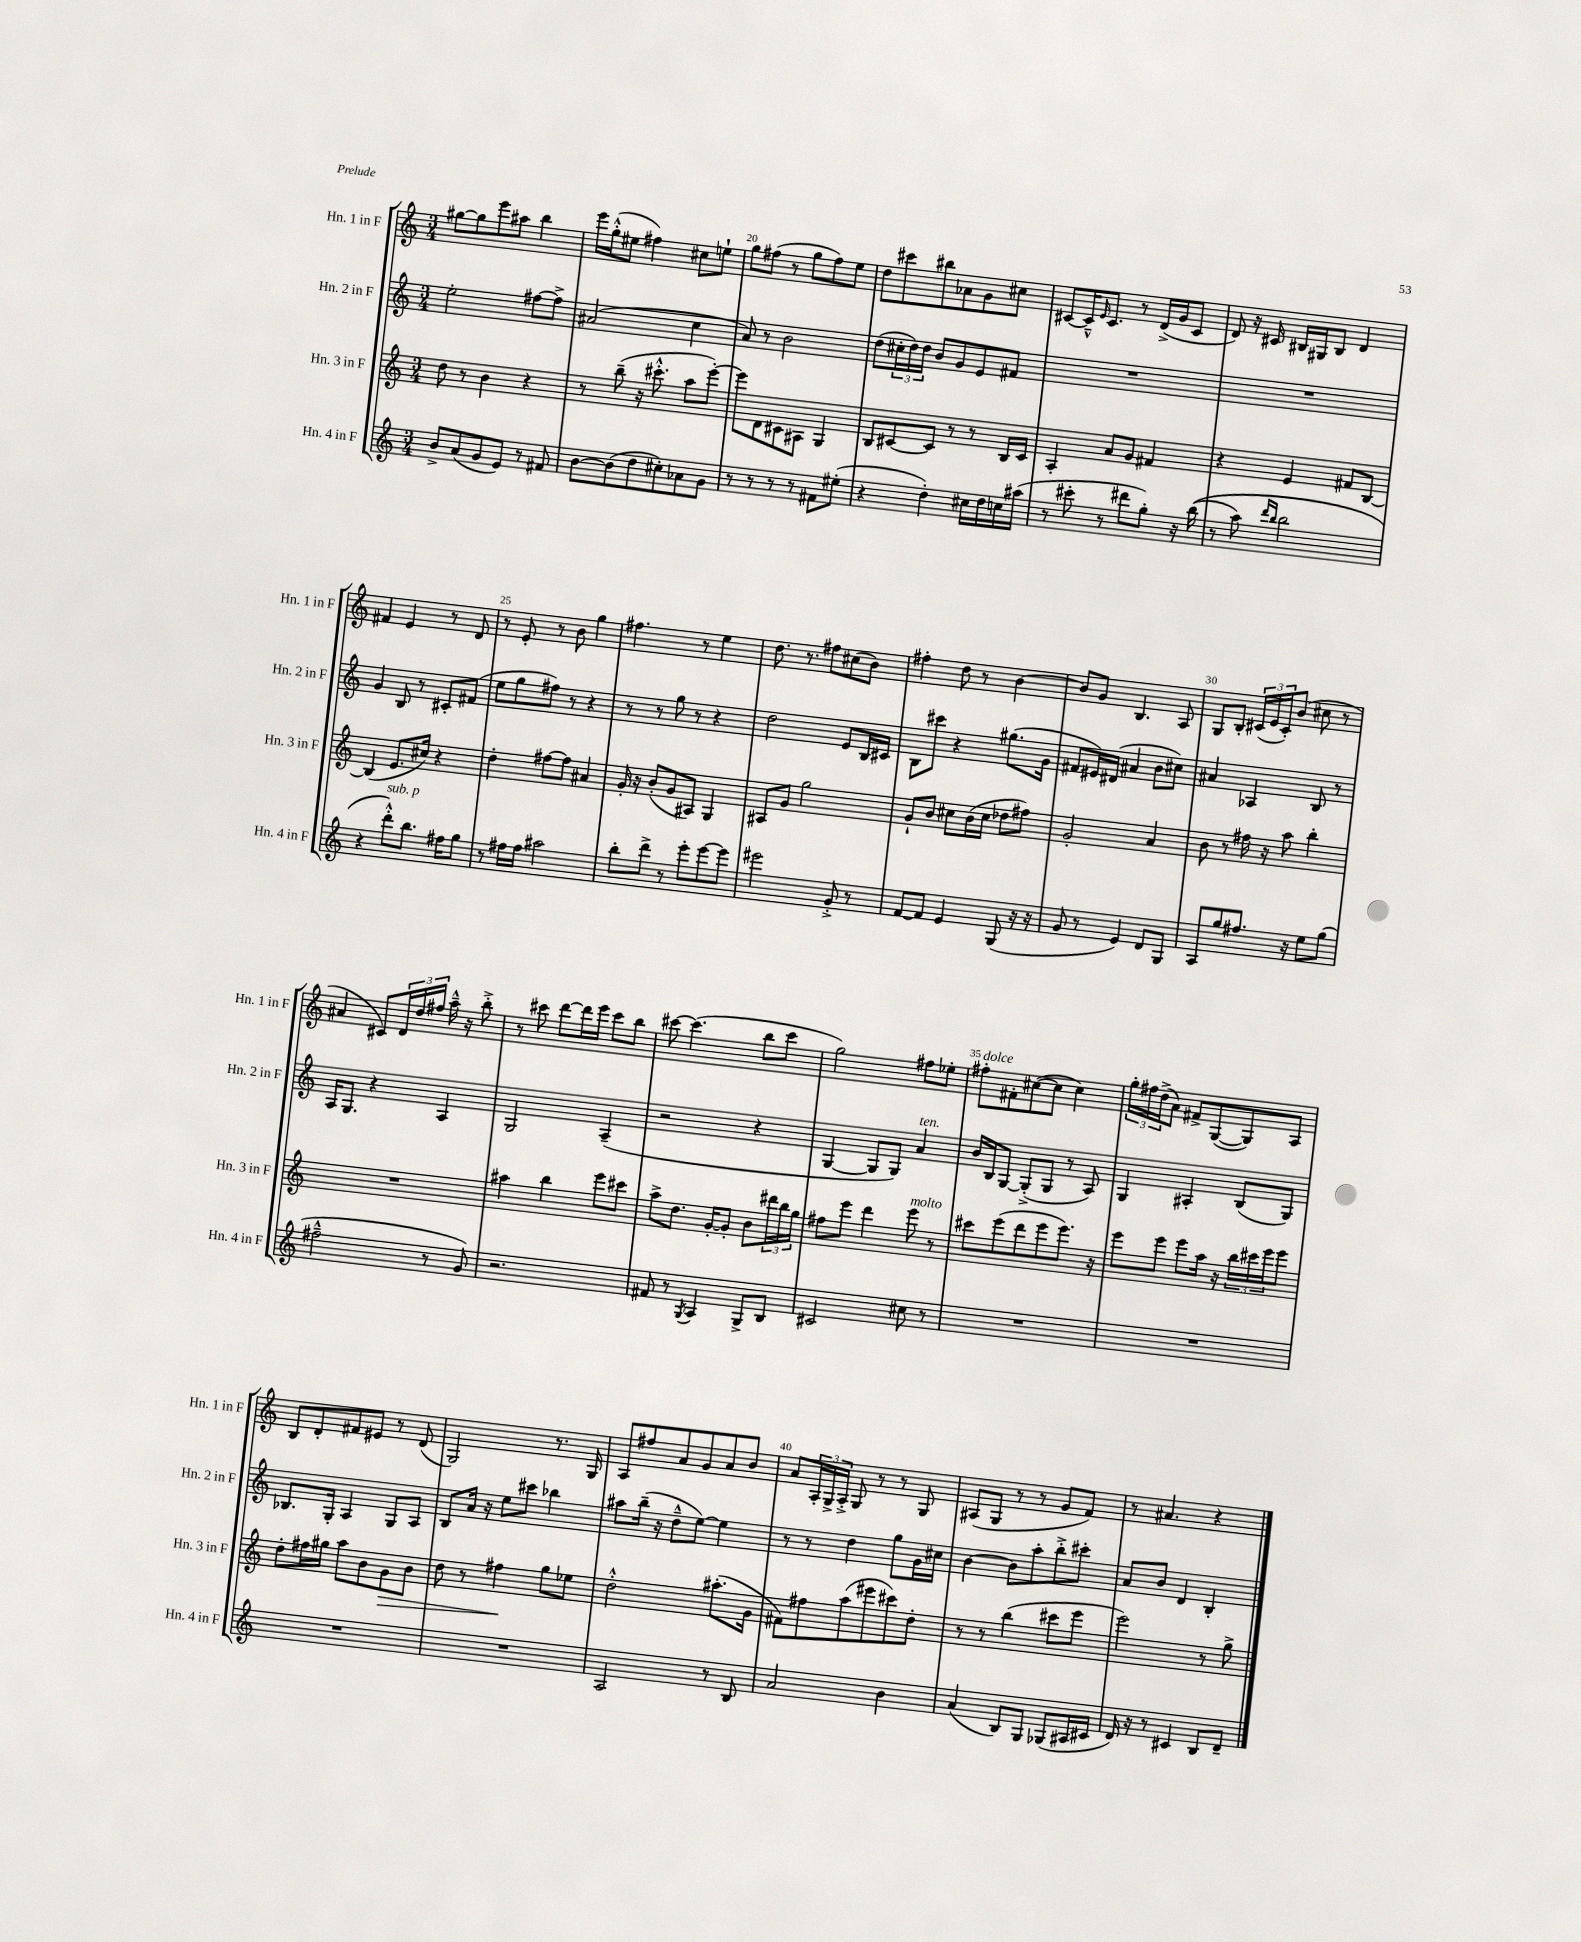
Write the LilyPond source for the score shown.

<<
\new StaffGroup <<
\new Staff = "s0" \with { instrumentName = "Hn. 1 in F" shortInstrumentName = "Hn. 1 in F" } {
    \clef treble \key c \major \numericTimeSignature \time 3/4
    gis''8~ gis''8 e'''8 ais''8 b''4 |
    e'''16 g''16-.-^( eis''8 fis''4) cis''8 e''8-! |
    g''8 fis''8( r8 g''8 fis''8) e''8 |
    d''8 cis'''8 bis''8 aes'8 g'8 cis''8 |
    cis'8~ cis'16---^ \grace { e'16 } cis'8. r8 d'16->( g'16 cis'8 |
    d'8) r16 cis'16 bis16 gis16 bis8 d'4 |
    fis'4 e'4 r8 d'8 |
    r8 e'8-. r8 b'8 g''4 |
    fis''4. r8 e''4 |
    d''8. r8. fis''8 cis''8( b'8) |
    fis''4-. d''8 r8 b'4~ |
    b'8 g'8 b4. a8 |
    g8 b8-. \tuplet 3/2 { cis'16( e'16 cis'16-.) } b'8( cis''8 r8 |
    ais'4 cis'8) \tuplet 3/2 { d'16 d''16 fis''16 } a''16---^ r16 b''8-.-> |
    r8 cis'''8 d'''8~ d'''16 e'''16 cis'''8 b''8 |
    cis'''8~ cis'''4.( b''8 cis'''8 |
    g''2) fis''8 ees''8-. |
    fis''8-.^\markup { \italic "dolce" } fis'8-. cis''8~( cis''8 cis''4) |
    \tuplet 3/2 { g''16-. fis''16 d''16->( } a'8) fis'8-> g8~( g8) a8 |
    b8 d'8-. fis'8 eis'8 r8 d'8( |
    g2) r8. g16 |
    a8 fis''8 a'8 g'8 a'8 b'8 |
    a'8 \tuplet 3/2 { a16-. g16-> a16-.-> } g8 r8 r8 g8 |
    ais8( g8 r8 r8 g'8 f'8) |
    r8 ais'4. r4 \bar "|." |
}
\new Staff = "s1" \with { instrumentName = "Hn. 2 in F" shortInstrumentName = "Hn. 2 in F" } {
    \clef treble \key c \major \numericTimeSignature \time 3/4
    e''2-. fis''8~ fis''8-> |
    ais'2( c''4 |
    a'8) r8 b'2 |
    d''8( \tuplet 3/2 { cis''16-. d''16) d''16 } b'8 g'8 e'8 fis'8 |
    R2. |
    R2. |
    g'4 b8 r8 cis'8-. fis'8( |
    e''8 g''8 fis''8) r8 r4 |
    r8 r8 g''8 r8 r4 |
    d''2 e'8 b16 cis'16 |
    b8 cis'''8 r4 gis''8.( g'16 |
    fis'8 eis'16) dis'16( ais'4 b'8 cis''8) |
    ais'4 aes4 b8 r8 |
    a16 g8. r4 a4 |
    g2 a4--( |
    r2 r4 |
    g4~ g8 g8) a'4^\markup { \italic "ten." } |
    b'16 b16 g8~ g8-.->( g8 r8 a8) |
    g4 ais4-. b8( g8) |
    bes8. g16-. a4 g8 a8 |
    b8 a'16 r16 e''8 cis'''8 bes''4 |
    ais''8 b''16--( r16 d''8---^ e''8~) e''4 |
    r8 r8 d''4 g''8 g'16 cis''16 |
    b'4~ b'8 a''8-. b''8-.-> cis'''8-. |
    a'8 b'8 d'4 b4-. \bar "|." |
}
\new Staff = "s2" \with { instrumentName = "Hn. 3 in F" shortInstrumentName = "Hn. 3 in F" } {
    \clef treble \key c \major \numericTimeSignature \time 3/4
    d''8 r8 b'4 r4 |
    r8 b''8--( r16 cis'''8.-.-^ a''8 e'''8~-.) |
    e'''8 d'8 cis'8 ais8 g4 |
    b8 cis'8~ cis'8 r8 r8 b16 cis'16 |
    a4-. a'8 g'8 fis'4 |
    r4 e'4 fis'8 b8~ |
    b4( e'8. cis''16) r4 |
    d''4-. fis''8~ fis''8 ais'4 |
    g'16-. r16 b'8-.( g'8 ais8) g4 |
    ais8 g'8 g''2 |
    g'8-! b'8 cis''8 b'16( cis''16 des''8 fis''8) |
    g'2-. a'4 |
    b'8 r8 fis''16 r16 a''8 b''4-. |
    R2. |
    ais''4 b''4 e'''8 cis'''8 |
    a''8-> d''8. g'16~-. g'8-. b'8 \tuplet 3/2 { dis'''16 b''16 g''16 } |
    fis''8 e'''8 d'''4 e'''8^\markup { \italic "molto" } r8 |
    cis'''8 e'''8( d'''8 e'''8 e'''8.) r16 |
    e'''8 e'''8 e'''8 a''16 r16 \tuplet 3/2 { b''16 cis'''16 e'''16 } e'''8 |
    d''8-. fis''16 gis''16 a''8 b'8 g'8\> b'8 |
    d''8 r8 fis''4\! g''8 ees''8 |
    d''2-.-^ ais''8.-.( g'16 |
    fis'8) fis''8 a''8( eis'''8 cis'''8) d''8-. |
    r8 r8 b''4( cis'''8 e'''8 |
    e'''2) r8 g''8-> \bar "|." |
}
\new Staff = "s3" \with { instrumentName = "Hn. 4 in F" shortInstrumentName = "Hn. 4 in F" } {
    \clef treble \key c \major \numericTimeSignature \time 3/4
    b'8-> a'8( g'8 e'8) r8 fis'8 |
    b'8~ b'8( d''8 cis''8-.) aes'8 g'8 |
    r8 r8 r8 r8 fis'8 eis''8-.( |
    r4 d''4-.) cis''16 d''16 c''16 ais''16( |
    r8 cis'''8-. r8 dis'''8 g''8-.) r16 b''16(\( |
    r8 a''8) \grace { d'''16 b''16 } b''2 |
    r4 d'''8-.-^^\markup { \italic "sub. p" }\) b''8. fis''16 g''8 |
    r8 fis''16 fis''16 ais''2 |
    b''8-. d'''8-> r8 e'''8-. e'''8~ e'''8 |
    eis'''2 g'8-.-> r8 |
    f'8~ f'8 e'4 g8( r16 r16 |
    g'8 r8 e'4) d'8 g8 |
    a8 g''8 fis''8. r16 e''8 g''8( |
    fis''2---^ r8 g'8) |
    r2. |
    fis'8 r8 \acciaccatura { g8 } a4 g8-> b8 |
    cis'2 cis''8 r8 |
    R2. |
    R2. |
    R2. |
    R2. |
    a2 r8 b8 |
    a'2 b'4 |
    a'4( b8) g8 ges8( ais16 cis'16 |
    d'16) r16 r8 cis'4 b8 d'8-- \bar "|." |
}
>>
>>
\layout { \context { \Score currentBarNumber = #18 \override BarNumber.break-visibility = ##(#f #t #t) barNumberVisibility = #(every-nth-bar-number-visible 5) } }
